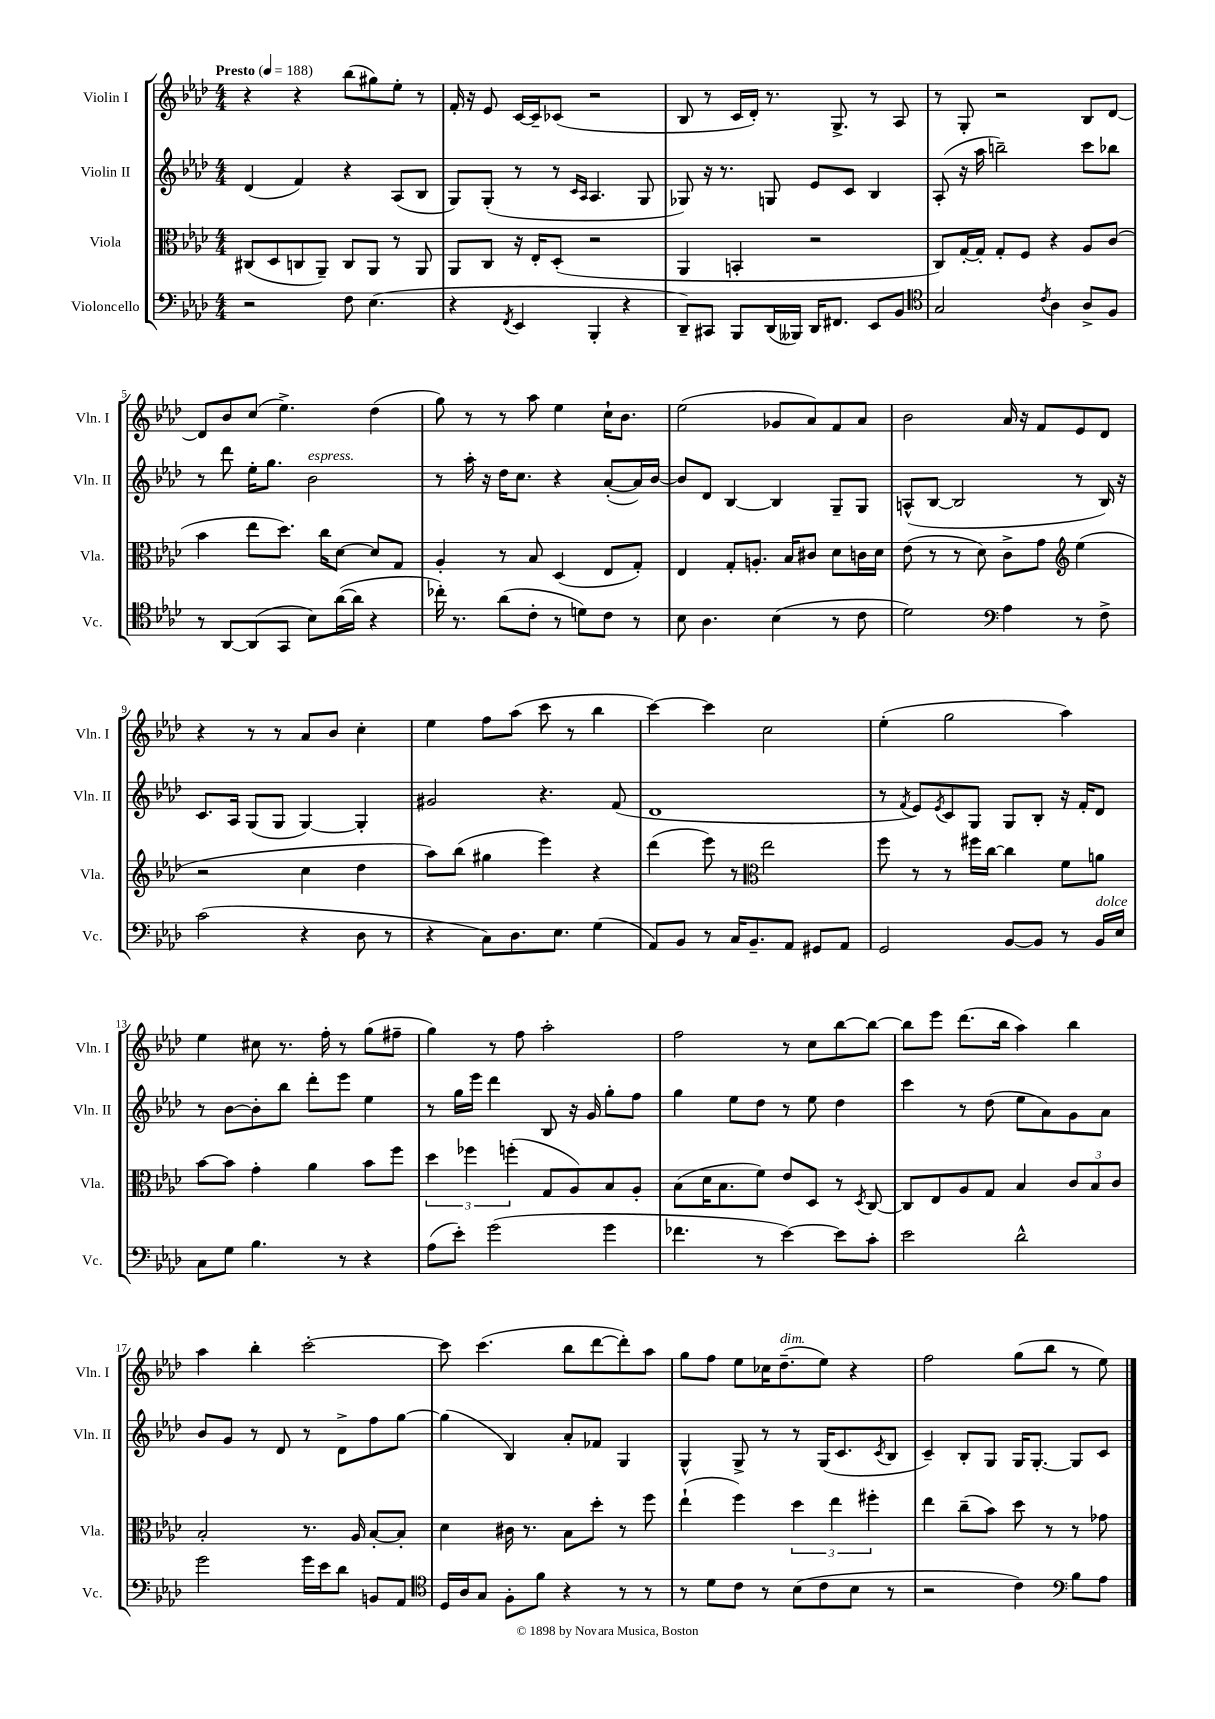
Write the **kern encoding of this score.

**kern	**kern	**kern	**kern
*part4	*part3	*part2	*part1
*staff4	*staff3	*staff2	*staff1
*I"Violoncello	*I"Viola	*I"Violin II	*I"Violin I
*I'Vc.	*I'Vla.	*I'Vln. II	*I'Vln. I
*clefF4	*clefC3	*clefG2	*clefG2
*k[b-e-a-d-]	*k[b-e-a-d-]	*k[b-e-a-d-]	*k[b-e-a-d-]
*M4/4	*M4/4	*M4/4	*M4/4
*MM188	*MM188	*MM188	*MM188
=1	=1	=1	=1
!	!	!	!LO:TX:a:B:t=Presto
2r	(8C#X/L	(4d-/	4r
.	8D-/	.	.
.	8Cn/	4f/)	4r
.	8AA-~/J)	.	.
8F\	8C/L	4r	(8bb-\L
(4.E-\	8AA-/J	.	8gg#X\)
.	8r	(8A-/L	8ee-'\J
.	8AA-/	8B-/J	8r
=2	=2	=2	=2
4r	8AA-/L	8G/L)	16f'/
.	.	.	16r
.	8C/J	(8G'/J	8e-/
8qFF/	.	.	.
4EE-/	16r	8r	[16c/LL
.	16E-'/KL	.	16c~/J]
.	(8D-'/J	8r	(8c-X/J
.	.	16qqc/LL	.
.	.	16qqA-/JJ	.
4BBB-'/	2r	4.A-/	2r
4r	.	.	.
.	.	8G/	.
=3	=3	=3	=3
8DD-~/L)	4AA-/	8G-X/)	8B-/
8CC#X/J	.	16r	8r
.	.	8.r	.
8BBB-/L	4BBn'/	.	16c/LL
.	.	.	16d-'/JJ)
(16DD-/L	.	8Gn/	8.r
16BBB--X/JJ)	.	.	.
16DD-/KL	2r	8e-/L	.
8.FF#X/J	.	.	8.G^/
.	.	8c/J	.
8EE-/L	.	4B-/	8r
8BB-/J	.	.	8A-/
=4	=4	=4	=4
*clefC4	*	*	*
2G/	8C/L)	(8A-'/	8r
.	[16G'/L	16r	8G'/
.	16G'/JJ]	16aa-\	.
.	8G'/L	2bbn~\)	2r
.	8F/J	.	.
8qc/	.	.	.
4A-\	4r	.	.
8A-^/L	8A-/L	8ccc\L	8B-/L
8F/J	(8c/J	8bb-X\J	[8d-/J
!!LO:LB:g=z
=5	=5	=5	=5
8r	4b-\	8r	8d-/L]
[8AA-/L	.	8ddd-\	8b-/
(8AA-/]	8ee-\L	16ee-'\KL	(8cc/J
.	.	8.gg\J	.
8GG/J	8.dd-\J)	.	4.ee-^\)
!	!	!LO:TX:a:i:t=espress.	!
8B-\L)	.	2b-\	.
.	16cc\KL	.	.
([16a-\L	[8d-\J	.	.
16a-\JJ]	.	.	.
4r	8d-/L]	.	(4dd-\
.	8G/J	.	.
=6	=6	=6	=6
16cc-X'\)	4A-'/	8r	8gg\)
8.r	.	.	.
.	.	16aa-'\	8r
.	.	16r	.
(8a-\L	8r	16dd-\KL	8r
.	.	8.cc\J	.
8c'\J	8B-/	.	8aa-\
8r	(4D-/	4r	4ee-\
8dn\L)	.	.	.
8c\J	8E-/L	([8a-'/L	16cc`\KL
.	.	.	8.b-\J
8r	8G'/J)	16a-/L])	.
.	.	[16b-/JJ	.
=7	=7	=7	=7
8B-\	4E-/	8b-/L]	(2ee-\
4.A-\	.	8d-/J	.
.	8G'/L	[4B-/	.
.	8.An'/J	.	.
(4B-\	.	4B-/]	8g-X/L
.	16B-/KL	.	.
.	8c#X/J	.	8a-/)
8r	8d-\L	8G~/L	8f/
8c\	16cn\L	8G/J	8a-/J
.	16d-\JJ	.	.
=8	=8	=8	=8
2d-\)	(8e-\	(8An^^/L	2b-\
.	8r	[8B-/J	.
.	8r	2B-/]	.
.	8d-\)	.	.
*clefF4	*	*	*
4A-\	8c^\L	.	16a-/
.	.	.	16r
.	8g\J	.	8f/L
*	*clefG2	*	*
8r	(4ee-\	8r	8e-/
8F^\	.	16B-/)	8d-/J
.	.	16r	.
!!LO:LB:g=z
=9	=9	=9	=9
(2c\	2r	8.c/L	4r
.	.	16A-/Jk	.
.	.	(8G/L	8r
.	.	8G/J	8r
4r	4cc\	[4G/)	8a-/L
.	.	.	8b-/J
8D-\	4dd-\	4G'/]	4cc'\
8r	.	.	.
=10	=10	=10	=10
4r	8aa-\L)	2g#X/	4ee-\
.	(8bb-\J	.	.
8C\L)	4gg#X\	.	8ff\L
8.D-\	.	.	(8aa-\J
.	4eee-\)	4.r	8ccc\
8.E-\J	.	.	.
.	.	.	8r
(4G\	4r	.	4bb-\
.	.	(8f/	.
=11	=11	=11	=11
8AA-/L)	(4ddd-\	1d-	[4ccc\)
8BB-/J	.	.	.
8r	8eee-\)	.	4ccc\]
16C/KL	8r	.	.
8.BB-~/	.	.	.
*	*clefC3	*	*
.	2ee-\	.	2cc\
8AA-/J	.	.	.
8GG#X/L	.	.	.
8AA-/J	.	.	.
=12	=12	=12	=12
2GG/	8ff\	8r	(4ee-'\
.	.	8qf/	.
.	8r	8e-/L)	.
.	.	8qe-/	.
.	8r	8c/	2gg\
.	16ff#X\LL	8G/J	.
.	[16cc\JJ	.	.
[8BB-/L	4cc\]	8G/L	.
8BB-/J]	.	8B-'/J	.
8r	8f\L	16r	4aa-\)
.	.	16f'/KL	.
!LO:TX:a:i:t=dolce	!	!	!
16BB-/LL	8an\J	8d-/J	.
16E-/JJ	.	.	.
!!LO:LB:g=z
=13	=13	=13	=13
8C\L	[8b-\L	8r	4ee-\
8G\J	8b-\J]	[8b-\L	.
4.B-\	4g'\	8b-'\]	8cc#X\
.	.	8bb-\J	8.r
.	4a-\	8ddd-'\L	.
.	.	.	16ff'\
8r	.	8eee-\J	8r
4r	8b-\L	4ee-\	(8gg\L
.	8ff\J	.	8ff#X~\J
=14	=14	=14	=14
(8A-\L	6dd-\	8r	4gg\)
8e-'\J)	.	16gg\LL	.
.	6ff-X\	.	.
.	.	16eee-\JJ	.
(2g\	.	4ddd-\	8r
.	(6ffn'\	.	.
.	.	.	8ff\
.	8G/L	8B-/	2aa-'\
.	8A-/)	16r	.
.	.	16g/	.
4g\	8B-/	8gg'\L	.
.	8A-'/J	8ff\J	.
=15	=15	=15	=15
4.f-X\	(8B-\L	4gg\	2ff\
.	16d-\K	.	.
.	8.B-\	.	.
.	.	8ee-\L	.
8r	8f\J)	8dd-\J	.
[4e-\)	8e-/L	8r	8r
.	8D-/J	8ee-\	8cc\L
8e-\L]	8r	4dd-\	[8bb-\
.	8qD-/	.	.
8c'\J	[8C/	.	8bb-\J_
=16	=16	=16	=16
2e-\	8C/L]	4ccc\	8bb-\L]
.	8E-/	.	8eee-\J
.	8A-/	8r	(8.ddd-\L
.	8G/J	(8dd-\	.
.	.	.	16bb-\Jk
2d-^^\	4B-/	8ee-\L	4aa-\)
.	.	8a-\)	.
.	12c/L	8g\	4bb-\
.	12B-/	.	.
.	.	8a-\J	.
.	12c/J	.	.
!!LO:LB:g=z
=17	=17	=17	=17
2g\	2B-'/	8b-/L	4aa-\
.	.	8g/J	.
.	.	8r	4bb-'\
.	.	8d-/	.
16g\LL	8.r	8r	[2ccc'\
16e-\J	.	.	.
8d-\J	.	8d-^\L	.
.	16A-/	.	.
8BBn/L	[8B-'/L	8ff\	.
8AA-/J	8B-'/J]	[8gg\J	.
=18	=18	=18	=18
*clefC4	*	*	*
16D-/LL	4d-\	(4gg\]	8ccc\]
16A-/J	.	.	.
8G/J	.	.	(4.ccc\
8F'\L	16c#X\	4B-/)	.
.	8.r	.	.
8f\J	.	.	.
4r	8B-\L	8a-'/L	8bb-\L
.	8dd-'\J	8f-X/J	[8ddd-\
8r	8r	4G/	8ddd-'\])
8r	8ff\	.	8aa-\J
=19	=19	=19	=19
8r	(4ee-`\	4G^^/	8gg\L
8d-\L	.	.	8ff\J
8c\J	4ff\)	8G^/	8ee-\L
8r	.	8r	16cc-X\K
!	!	!	!LO:TX:a:i:t=dim.
.	.	.	(8.dd-~\
(8B-\L	6dd-\	8r	.
8c\	.	(16G/KL	8ee-\J)
.	6ee-\	.	.
.	.	8.c/	.
8B-\J	.	.	4r
.	6ff#X'\	.	.
.	.	8qc/	.
8r	.	8B-/J	.
=20	=20	=20	=20
2r	4ee-\	4c~/)	2ff\
.	(8cc~\L	8B-'/L	.
.	8b-\J)	8G/J	.
4c\)	8dd-\	16G/KL	(8gg\L
.	.	[8.G'/J	.
.	8r	.	8bb-\J
*clefF4	*	*	*
8B-\L	8r	8G/L]	8r
8A-\J	8g-X\	8c/J	8ee-\)
==	==	==	==
*-	*-	*-	*-
